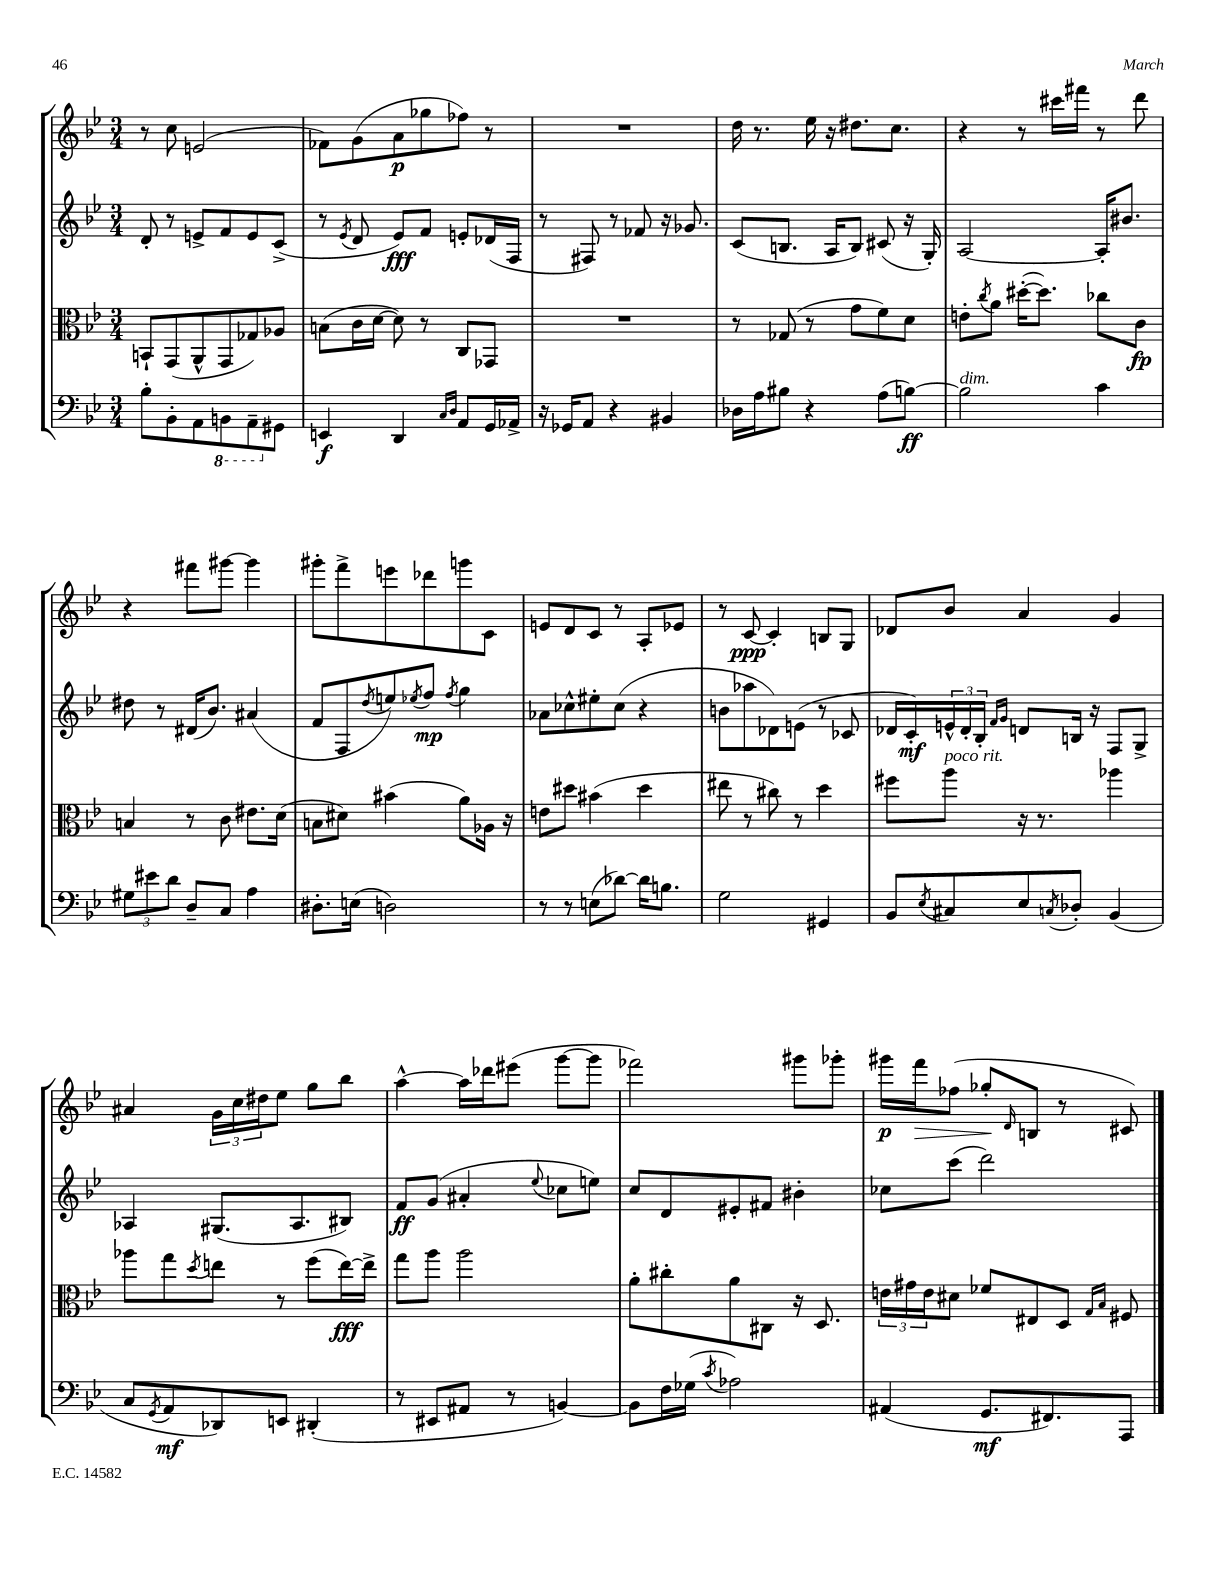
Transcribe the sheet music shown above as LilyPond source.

<<
\new StaffGroup <<
\new Staff = "s0" {
    \clef treble \key bes \major \numericTimeSignature \time 3/4
    r8 c''8 e'2( |
    fes'8) g'8( a'8\p ges''8 fes''8) r8 |
    R2. |
    d''16 r8. ees''16 r16 dis''8. c''8. |
    r4 r8 cis'''16 fis'''16 r8 d'''8 |
    r4 fis'''8 gis'''8~ gis'''4 |
    gis'''8-. f'''8-> e'''8 des'''8 g'''8 c'8 |
    e'8 d'8 c'8 r8 a8-. ees'8 |
    r8 c'8~\ppp c'4-. b8 g8 |
    des'8 bes'8 a'4 g'4 |
    ais'4 \tuplet 3/2 { g'16 c''16 dis''16 } ees''8 g''8 bes''8 |
    a''4~-^ a''16 des'''16 eis'''8( g'''8~ g'''8 |
    fes'''2) gis'''8 ges'''8-. |
    gis'''16\p f'''16\> fes''8( ges''8-.\! \grace { d'16 } b8 r8 cis'8) \bar "|." |
}
\new Staff = "s1" {
    \clef treble \key bes \major \numericTimeSignature \time 3/4
    d'8-. r8 e'8-> f'8 e'8 c'8->( |
    r8 \acciaccatura { ees'8 } d'8 ees'8\fff) f'8 e'8-. des'16( f16 |
    r8 fis8) r8 fes'8 r16 ges'8. |
    c'8( b8. a16 b8) cis'8( r16 g16-.) |
    a2~ a16-. bis'8. |
    dis''8 r8 dis'16( bes'8.) ais'4( |
    f'8 f8 \acciaccatura { d''8 } e''8) \acciaccatura { ees''8 } f''8\mp \acciaccatura { f''8 } g''4 |
    aes'8 ces''8-^ eis''8-. ces''8( r4 |
    b'8 aes''8 des'8) e'8( r8 ces'8 |
    des'16 c'16-.\mf) \tuplet 3/2 { e'16-^ des'16-. bes16-. } \grace { f'16 g'16 } d'8 b16 r16 f8 g8-> |
    aes4 gis8.( aes8. bis8) |
    f'8\ff g'8( ais'4-. \appoggiatura { ees''8 } ces''8 e''8) |
    c''8 d'8 eis'8-. fis'8 bis'4-. |
    ces''8 c'''8( d'''2) \bar "|." |
}
\new Staff = "s2" {
    \clef alto \key bes \major \numericTimeSignature \time 3/4
    b,8-! g,8( a,8-^ g,8 ges8) aes8 |
    b8( c'16 d'16~ d'8) r8 c8 ges,8 |
    R2. |
    r8 ges8( r8 g'8 f'8) d'8 |
    e'8-. \acciaccatura { c''8 } a'8 dis''16~-.( dis''8.) ces''8 c'8\fp |
    b4 r8 c'8 eis'8. d'16( |
    b8 dis'8) bis'4( a'8) aes16 r16 |
    e'8 dis''8 bis'4( dis''4 |
    eis''8 r8 cis''8) r8 d''4 |
    fis''8 a''8^\markup { \italic "poco rit." } r16 r8. aes''4 |
    aes''8 g''8 \acciaccatura { d''8 } e''8 r8 f''8( e''16~\fff) e''16-> |
    g''8 a''8 a''2 |
    a'8-. cis''8-. a'8 cis8 r16 d8. |
    \tuplet 3/2 { e'16 gis'16 e'16 } dis'8 fes'8 eis8 d8 \grace { g16 bes16 } fis8 \bar "|." |
}
\new Staff = "s3" {
    \clef bass \key bes \major \numericTimeSignature \time 3/4
    bes8-. bes,8-. a,8 \ottava #-1 b,,8 a,,8-- \ottava #0 gis,8 |
    e,4\f d,4 \grace { c16 d16 } a,8 g,16 aes,16-> |
    r16 ges,16 a,8 r4 bis,4 |
    des16 a16 bis8 r4 a8( b8~\ff) |
    b2^\markup { \italic "dim." } c'4 |
    \tuplet 3/2 { gis8 eis'8 d'8 } d8-- c8 a4 |
    dis8.-. e16( d2) |
    r8 r8 e8( des'8~) des'16 b8. |
    g2 gis,4 |
    bes,8 \acciaccatura { ees8 } cis8 ees8 \acciaccatura { c8 } des8-. bes,4( |
    c8 \acciaccatura { g,8 } a,8\mf des,8) e,8 dis,4-.( |
    r8 eis,8 ais,8 r8 b,4~) |
    b,8 f16 ges16( \acciaccatura { c'8 } aes2) |
    ais,4( g,8.\mf fis,8.) a,,8 \bar "|." |
}
>>
>>
\layout { \context { \Score \remove "Bar_number_engraver" } }
